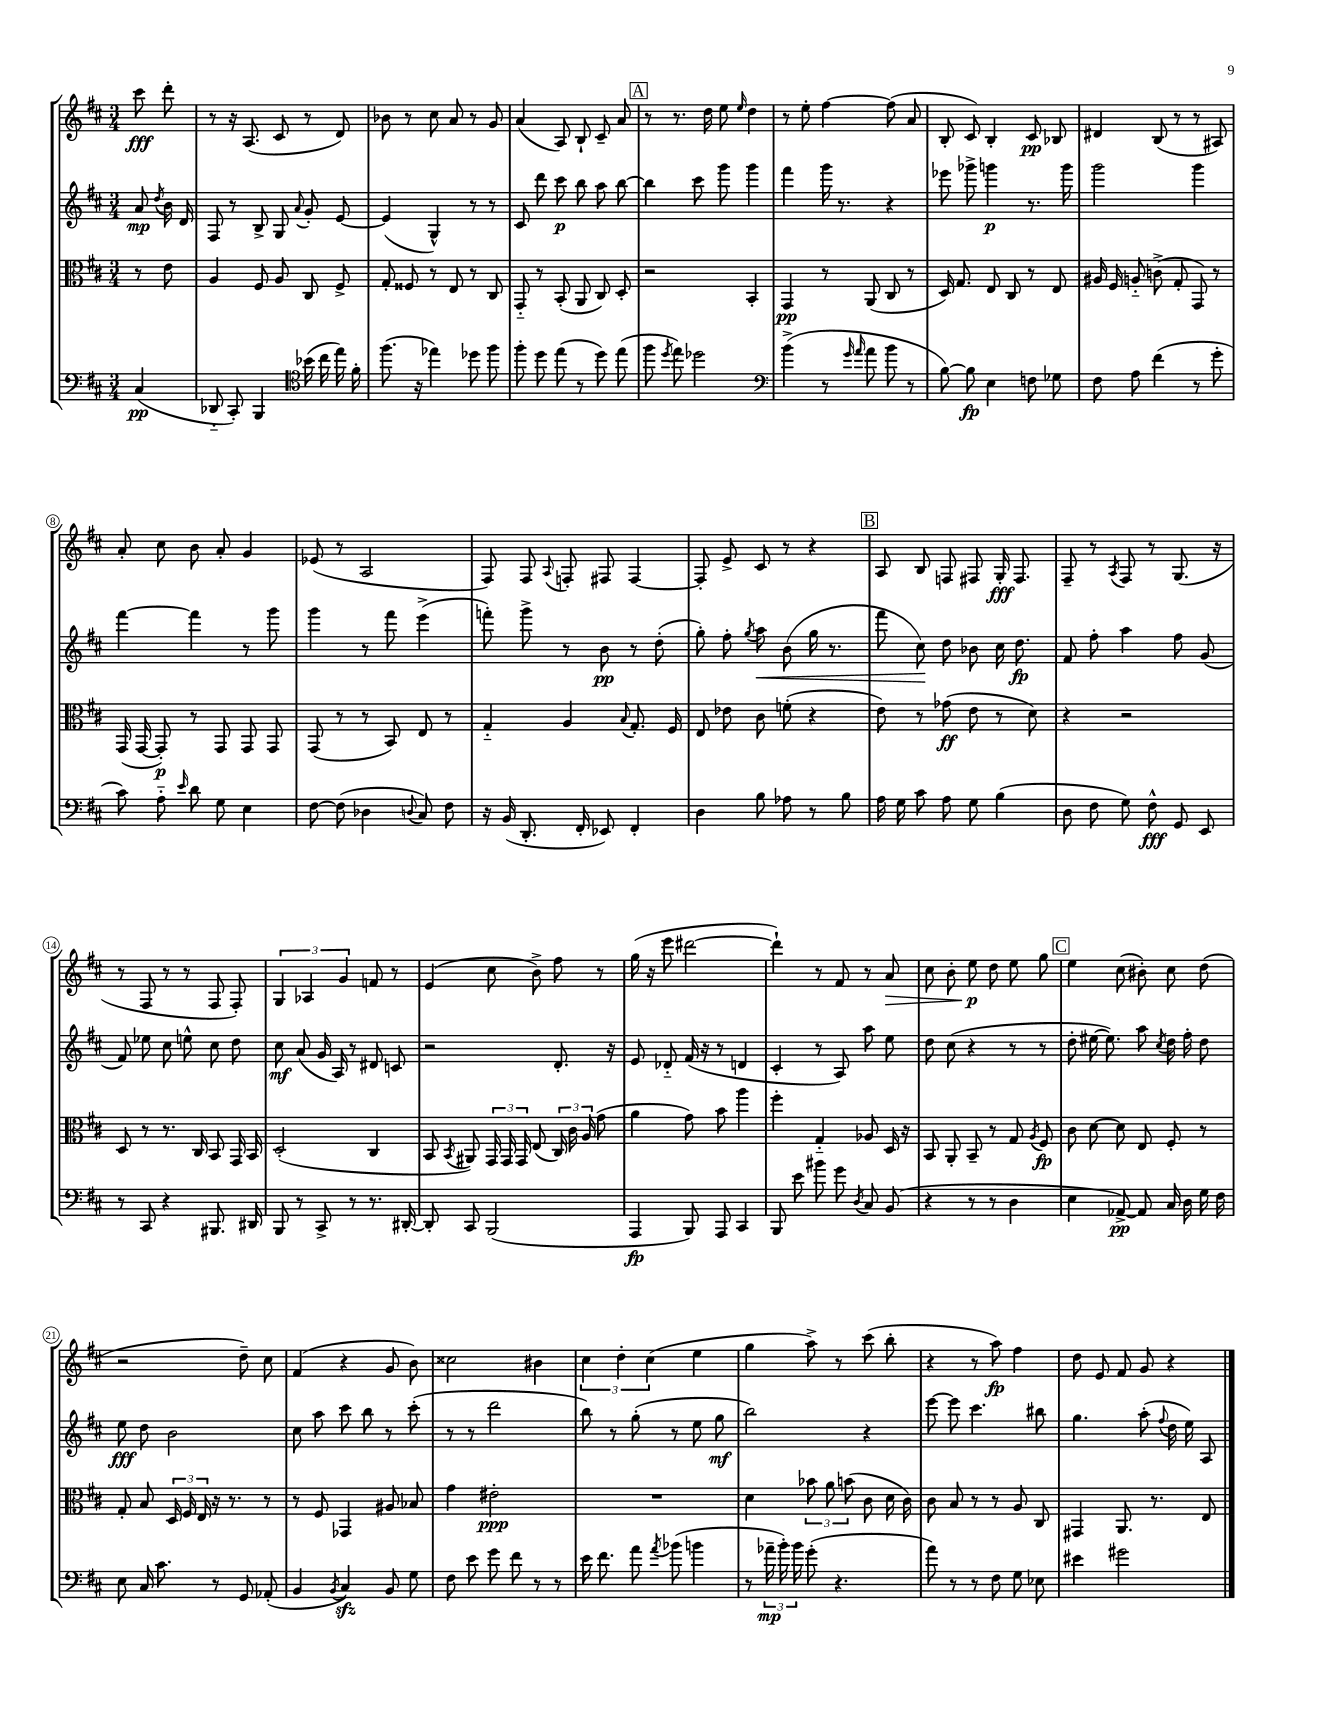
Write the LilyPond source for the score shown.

<<
\new StaffGroup <<
\new Staff = "s0" {
    \clef treble \key d \major \numericTimeSignature \time 3/4 \partial 4
    \autoBeamOff cis'''8\fff d'''8-. |
    r8 r16 a8.( cis'8 r8 d'8) |
    bes'8 r8 cis''8 a'8 r8 g'8 |
    a'4( a8) b8-! cis'8-- a'8 |
    \mark \markup { \box "A" } r8 r8. d''16 e''8 \grace { e''16 } d''4 |
    r8 e''8-. fis''4~ fis''8( a'8 |
    b8-. cis'8) b4-. cis'8\pp bes8 |
    dis'4 b8( r8 r8 ais8) |
    a'8-. cis''8 b'8 a'8-. g'4 |
    ees'8( r8 a2 |
    fis8) fis8 \appoggiatura { a8 } f8-. fis8 fis4~ |
    fis8-. e'8-> cis'8 r8 r4 |
    \mark \markup { \box "B" } a8 b8 f8 fis8 g16-.\fff fis8. |
    fis8-- r8 \acciaccatura { a8 } fis8 r8 g8.( r16 |
    r8 fis8 r8 r8 fis8 fis8-.) |
    \tuplet 3/2 { g4 aes4 g'4 } f'8 r8 |
    e'4( cis''8 b'8->) fis''8 r8 |
    g''16( r16 e'''8 dis'''2~ |
    dis'''4-!) r8 fis'8 r8 a'8\> |
    cis''8 b'8-. e''8\p\! d''8 e''8 g''8 |
    \mark \markup { \box "C" } e''4 cis''8( bis'8-.) cis''8 d''8( |
    r2 d''8--) cis''8 |
    fis'4( r4 g'8 b'8) |
    cisis''2 bis'4 |
    \tuplet 3/2 { cis''4 d''4-. cis''4( } e''4 |
    g''4 a''8->) r8 cis'''8( b''8-. |
    r4 r8 a''8\fp) fis''4 |
    d''8 e'8 fis'8 g'8 r4 \bar "|." |
}
\new Staff = "s1" {
    \clef treble \key d \major \numericTimeSignature \time 3/4 \partial 4
    \autoBeamOff a'8\mp \acciaccatura { d''8 } b'16 d'16 |
    fis8 r8 b8-> g8 \appoggiatura { a'8 } g'8-. e'8~ |
    e'4( g4-^) r8 r8 |
    cis'8 d'''8 cis'''8\p b''8 a''8 b''8~ |
    \mark \markup { \box "A" } b''4 cis'''8 g'''8 g'''4 |
    fis'''4 g'''16 r8. r4 |
    ees'''8 ges'''8-> g'''4\p r8. g'''16 |
    g'''2 g'''4 |
    fis'''4~ fis'''4 r8 g'''8 |
    g'''4 r8 fis'''8 e'''4->( |
    f'''8-.) g'''8-> r8 b'8\pp r8 d''8-.( |
    g''8-.) fis''8-. \acciaccatura { g''8 } a''8\< b'8( g''16 r8. |
    \mark \markup { \box "B" } fis'''8 cis''8\!) d''8 bes'8 cis''16 d''8.\fp |
    fis'8 fis''8-. a''4 fis''8 g'8( |
    fis'8) ees''8 cis''8 e''8-^ cis''8 d''8 |
    cis''8\mf a'8( g'16 a16) r8 dis'8 c'8 |
    r2 d'8.-. r16 |
    e'8 des'8-_ fis'16( r16 r8 d'4 |
    cis'4-. r8 a8) a''8 e''8 |
    d''8 cis''8( r4 r8 r8 |
    \mark \markup { \box "C" } d''8-. eis''16~ eis''8.) a''8 \acciaccatura { cis''8 } d''16 fis''16-. d''8 |
    e''8\fff d''8 b'2 |
    cis''8 a''8 cis'''8 b''8 r8 cis'''8-.( |
    r8 r8 d'''2 |
    b''8) r8 g''8-.( r8 e''8 g''8\mf |
    b''2) r4 |
    e'''8~ e'''8 cis'''4. bis''8 |
    g''4. a''8-.( \appoggiatura { fis''8 } d''16 e''16) a8 \bar "|." |
}
\new Staff = "s2" {
    \clef alto \key d \major \numericTimeSignature \time 3/4 \partial 4
    \autoBeamOff r8 e'8 |
    a4 fis8 a8 cis8 fis8-> |
    g8-. fisis8 r8 e8 r8 cis8 |
    g,8-_ r8 b,8-.( a,8 cis8) d8-. |
    \mark \markup { \box "A" } r2 b,4-. |
    g,4\pp r8 a,8( cis8 r8 |
    d16) g8. e8 cis8 r8 e8 |
    ais16 fis16 a8-_ c'8->( g8-. g,8) r8 |
    g,16( g,16~ g,8-.\p) r8 g,8 g,8 g,8 |
    g,8( r8 r8 b,8) e8 r8 |
    g4-_ a4 \appoggiatura { b8 } g8.-. fis16 |
    e8 ees'8 cis'8 f'8-.( r4 |
    \mark \markup { \box "B" } e'8) r8 ges'8\ff( e'8 r8 d'8) |
    r4 r2 |
    d8 r8 r8. cis16 b,8 g,16 b,16 |
    d2-.( cis4 |
    b,8 \acciaccatura { b,8 } ais,8) \tuplet 3/2 { g,16 g,16 g,16 } e8( \tuplet 3/2 { cis16) cis'16 a16( } g'8 |
    a'4 g'8) b'8 a''4 |
    fis''4-. g4-_ aes8 d16 r16 |
    b,8 a,8-. b,8-- r8 g8 \acciaccatura { a8 } fis8\fp |
    \mark \markup { \box "C" } cis'8 d'8~ d'8 e8 fis8-. r8 |
    g8-. b8 \tuplet 3/2 { d16 fis16 e16 } r16 r8. r8 |
    r8 fis8 ges,4 ais8 bes8 |
    g'4 eis'2-.\ppp |
    R2. |
    d'4 \tuplet 3/2 { bes'8 a'8 b'8( } cis'8 d'16 cis'16) |
    cis'8 b8 r8 r8 a8 cis8 |
    gis,4 a,8. r8. e8 \bar "|." |
}
\new Staff = "s3" {
    \clef bass \key d \major \numericTimeSignature \time 3/4 \partial 4
    \autoBeamOff cis4\pp( |
    des,8-_ cis,8-.) b,,4 \clef tenor bes'16( cis''16 e''16) fis'16-. |
    fis''8.( r16 ees''4) des''8 fis''8 |
    fis''8-. d''8 e''8( r8 d''8) e''8( |
    \mark \markup { \box "A" } fis''8 \acciaccatura { d''8 } e''8) des''2 |
    \clef bass b'4->( r8 \grace { g'16 a'16 } a'8 b'8 r8 |
    b8~) b8\fp e4 f8 ges8 |
    fis8 a8 fis'4( r8 g'8-. |
    cis'8) a8-_ \grace { e'16 } d'8 g8 e4 |
    fis8~ fis8( des4 \appoggiatura { d8 } cis8) fis8 |
    r16 b,16( d,8.-. fis,16-. ees,8) fis,4-. |
    d4 b8 aes8 r8 b8 |
    \mark \markup { \box "B" } a16 g16 cis'8 a8 g8 b4( |
    d8 fis8 g8) fis8-^\fff g,8 e,8 |
    r8 cis,8 r4 bis,,8. dis,16 |
    b,,8 r8 cis,8-> r8 r8. dis,16~-. |
    dis,8-. cis,8 b,,2( |
    a,,4\fp b,,8) a,,8 cis,4 |
    b,,8 e'8 bis'8 g'8 \acciaccatura { d8 } cis8 b,8( |
    r4 r8 r8 d4 |
    \mark \markup { \box "C" } e4 aes,8~->\pp) aes,8 cis16 d16 g16 fis16 |
    e8 cis16 cis'8. r8 g,8 aes,8-.( |
    b,4 \acciaccatura { b,8 } cis4\sfz) b,8 g8 |
    fis8 e'8 g'8 fis'8 r8 r8 |
    e'16 fis'8. a'8 \acciaccatura { a'8 } bes'8( b'4 |
    r8 \tuplet 3/2 { aes'16--\mp b'16-.) b'16 } g'8-.( r4. |
    a'8) r8 r8 fis8 g8 ees8 |
    eis'4 gis'2 \bar "|." |
}
>>
>>
\layout { \context { \Score \override BarNumber.stencil = #(make-stencil-circler 0.1 0.3 ly:text-interface::print) } }
